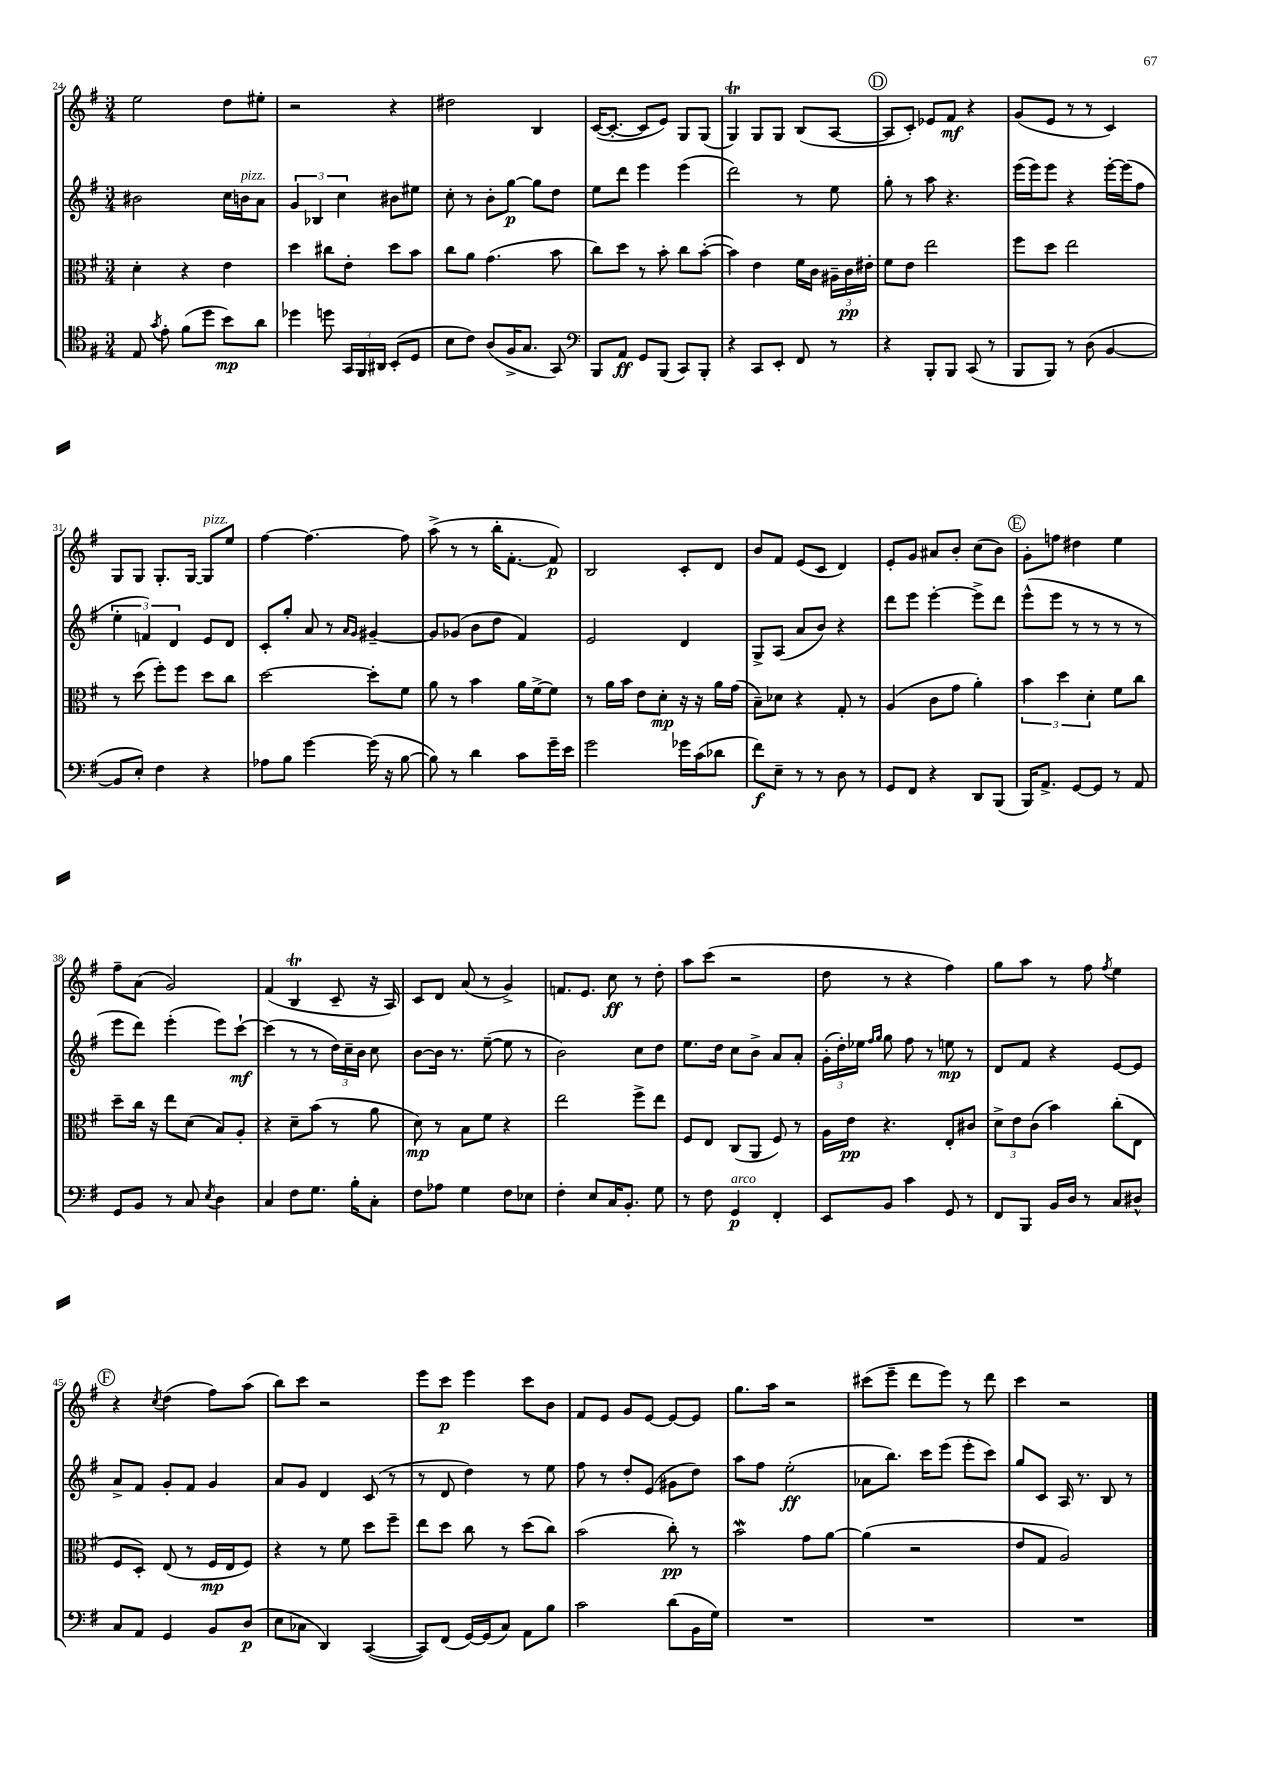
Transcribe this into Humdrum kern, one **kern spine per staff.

**kern	**dynam	**kern	**dynam	**kern	**dynam	**kern	**dynam
*part4	*part4	*part3	*part3	*part2	*part2	*part1	*part1
*staff4	*staff4	*staff3	*staff3	*staff2	*staff2	*staff1	*staff1
*clefC4	*	*clefC3	*	*clefG2	*	*clefG2	*
*k[f#]	*	*k[f#]	*	*k[f#]	*	*k[f#]	*
*M3/4	*	*M3/4	*	*M3/4	*	*M3/4	*
=24	=24	=24	=24	=24	=24	=24	=24
8E/	.	4d'\	.	2b#X\	.	2ee\	.
8qg/	.	.	.	.	.	.	.
8e'\	.	.	.	.	.	.	.
(8f#\L	.	4r	.	.	.	.	.
8dd\J	.	.	.	.	.	.	.
8b\L)	mp	4e\	.	16cc\LL	.	8dd\L	.
!	!	!	!	!LO:TX:a:i:t=pizz.	!	!	!
.	.	.	.	16bn\J	.	.	.
8a\J	.	.	.	8a\J	.	8ee#X'\J	.
=25	=25	=25	=25	=25	=25	=25	=25
4dd-X\	.	4dd\	.	6g/	.	2r	.
.	.	.	.	6B-X/	.	.	.
8ddn\	.	8cc#X\L	.	.	.	.	.
.	.	.	.	6cc\	.	.	.
24GG/LL	.	8e'\J	.	.	.	.	.
24FF#/	.	.	.	.	.	.	.
24AA#X/JJ	.	.	.	.	.	.	.
(8BB'/L	.	8dd\L	.	8b#X\L	.	4r	.
8D/J	.	8b\J	.	8ee#X\J	.	.	.
=26	=26	=26	=26	=26	=26	=26	=26
8B\L	.	8cc\L	.	8cc'\	.	2dd#X\	.
8c\J)	.	8a\J	.	8r	.	.	.
(8A/L	.	(4.g\	.	8b'\L	.	.	.
16F#^/K	.	.	.	[8gg\J	p	.	.
8.G/J	.	.	.	.	.	.	.
.	.	.	.	8gg\L]	.	4B/	.
8GG/)	.	8b\	.	8dd\J	.	.	.
=27	=27	=27	=27	=27	=27	=27	=27
*clefF4	*	*	*	*	*	*	*
8BBB/L	.	8cc\L)	.	8ee\L	.	([16c/KL	.
.	.	.	.	.	.	8.c'/J_	.
8AA/J	ff	8dd\J	.	8ddd\J	.	.	.
8GG/L	.	8r	.	4eee\	.	8c/L]	.
(8BBB/J	.	8b'\	.	.	.	8e/J)	.
8CC/L)	.	8cc\L	.	(4eee\	.	8G/L	.
8BBB'/J	.	([8b'\J	.	.	.	(8G/J	.
=28	=28	=28	=28	=28	=28	=28	=28
4r	.	4b\])	.	2ddd\)	.	4GT/)	.
8CC/L	.	4e\	.	.	.	8G/L	.
8EE'/J	.	.	.	.	.	8G/J	.
8FF#/	.	16f#\LL	.	8r	.	(8B/L	.
.	.	16c\JJ	.	.	.	.	.
8r	.	24A#X~\LL	.	8ee\	.	[8A/J	.
.	.	24c\	pp	.	.	.	.
.	.	24e#X'\JJ	.	.	.	.	.
!!LO:REH:place=s1:t=D
=29	=29	=29	=29	=29	=29	=29	=29
4r	.	8f#\L	.	8gg'\	.	8A/L]	.
.	.	8e\J	.	8r	.	8c'/J)	.
8BBB'/L	.	2ee\	.	8aa\	.	8e-X/L	.
8BBB/J	.	.	.	4.r	.	8f#/J	mf
(8CC/	.	.	.	.	.	4r	.
8r	.	.	.	.	.	.	.
=30	=30	=30	=30	=30	=30	=30	=30
8BBB/L	.	8ff#\L	.	(16eee\LL	.	(8g/L	.
.	.	.	.	16eee\J)	.	.	.
8BBB/J)	.	8dd\J	.	8eee\J	.	8e/J	.
8r	.	2ee\	.	4r	.	8r	.
(8D\	.	.	.	.	.	8r	.
[4BB/	.	.	.	[16eee'\LL	.	4c/)	.
.	.	.	.	(16eee\J]	.	.	.
.	.	.	.	8ff#\J	.	.	.
!!LO:LB:g=z
=31	=31	=31	=31	=31	=31	=31	=31
8BB/L]	.	8r	.	6ee'\	.	8G/L	.
8E'/J)	.	(8dd\	.	.	.	8G/J	.
.	.	.	.	6fn/)	.	.	.
4F#\	.	8ff#'\L)	.	.	.	8.G'/L	.
.	.	.	.	6d/	.	.	.
.	.	8ff#\J	.	.	.	.	.
.	.	.	.	.	.	[16G/Jk	.
!	!	!	!	!	!	!LO:TX:a:i:t=pizz.	!
4r	.	8dd\L	.	8e/L	.	8G/L]	.
.	.	8cc\J	.	8d/J	.	8ee/J	.
=32	=32	=32	=32	=32	=32	=32	=32
8A-X\L	.	[2dd\	.	8c'/L	.	[4ff#\	.
8B\J	.	.	.	8gg'/J	.	.	.
[4g\	.	.	.	8a/	.	4.ff#\_	.
.	.	.	.	8r	.	.	.
.	.	.	.	16qqa/LL	.	.	.
.	.	.	.	16qqg/JJ	.	.	.
(16g\]	.	8dd'\L]	.	[4g#X~/	.	.	.
16r	.	.	.	.	.	.	.
[8B\	.	8f#\J	.	.	.	8ff#\]	.
=33	=33	=33	=33	=33	=33	=33	=33
8B\])	.	8a\	.	8g#/L]	.	(8aa^\	.
8r	.	8r	.	(8g-X/J	.	8r	.
4d\	.	4b\	.	8b\L	.	8r	.
.	.	.	.	8dd\J	.	16bb'\KL	.
.	.	.	.	.	.	[8.f#'\J	.
8c\L	.	16a\LL	.	4f#/)	.	.	.
.	.	[16f#^\J	.	.	.	.	.
16g~\L	.	8f#\J]	.	.	.	8f#/])	p
16e\JJ	.	.	.	.	.	.	.
=34	=34	=34	=34	=34	=34	=34	=34
2g\	.	8r	.	2e/	.	2B/	.
.	.	16a\LL	.	.	.	.	.
.	.	16b\JJ	.	.	.	.	.
.	.	8e\L	.	.	.	.	.
.	.	8d'\J	mp	.	.	.	.
16g-X\LL	.	16r	.	4d/	.	8c'/L	.
(16c\J	.	16r	.	.	.	.	.
8d-X\J	.	16a\LL	.	.	.	8d/J	.
.	.	(16g\JJ	.	.	.	.	.
=35	=35	=35	=35	=35	=35	=35	=35
8f#\L)	f	8B~\L)	.	8G^/L	.	8b/L	.
8E~\J	.	8d-X\J	.	(8A/J	.	8f#/J	.
8r	.	4r	.	8a/L	.	(8e/L	.
8r	.	.	.	8b/J)	.	8c/J	.
8D\	.	8G'/	.	4r	.	4d/)	.
8r	.	8r	.	.	.	.	.
=36	=36	=36	=36	=36	=36	=36	=36
8GG/L	.	(4A/	.	8ddd\L	.	8e'/L	.
8FF#/J	.	.	.	8eee\J	.	8g/J	.
4r	.	8c\L	.	[4eee'\	.	8a#X/L	.
.	.	8g\J	.	.	.	8b'/J	.
8DD/L	.	4a'\)	.	8eee^\L]	.	(8cc\L	.
(8BBB/J	.	.	.	8ddd\J	.	8b\J)	.
!!LO:REH:place=s1:t=E
=37	=37	=37	=37	=37	=37	=37	=37
16BBB/KL)	.	6b\	.	(8eee^^\L	.	8g'\L	.
8.AA^/J	.	.	.	.	.	.	.
.	.	.	.	8eee\J	.	8ffn\J	.
.	.	6dd\	.	.	.	.	.
[8GG/L	.	.	.	8r	.	4dd#X\	.
.	.	6d'\	.	.	.	.	.
8GG/J]	.	.	.	8r	.	.	.
8r	.	8f#\L	.	8r	.	4ee\	.
8AA/	.	8cc\J	.	8r	.	.	.
!!LO:LB:g=z
=38	=38	=38	=38	=38	=38	=38	=38
8GG/L	.	8dd~\L	.	8eee\L	.	8ff#~\L	.
8BB/J	.	16cc\Jk	.	8ddd\J)	.	(8a\J	.
.	.	16r	.	.	.	.	.
8r	.	8ee\L	.	(4eee'\	.	2g/)	.
8C/	.	(8d\J	.	.	.	.	.
8qE/	.	.	.	.	.	.	.
4D\	.	8B/L)	.	8eee\L)	.	.	.
.	.	8A'/J	.	[8ccc`\J	mf	.	.
=39	=39	=39	=39	=39	=39	=39	=39
4C/	.	4r	.	(4ccc\]	.	(4f#/	.
8F#\L	.	8d~\L	.	8r	.	4Bt/	.
8.G\J	.	(8b\J	.	8r	.	.	.
.	.	8r	.	24dd\LL)	.	8c~/	.
.	.	.	.	24cc~\	.	.	.
16B'\KL	.	.	.	.	.	.	.
.	.	.	.	24b\JJ	.	.	.
8C'\J	.	8a\	.	8cc\	.	16r	.
.	.	.	.	.	.	16A/)	.
=40	=40	=40	=40	=40	=40	=40	=40
8F#\L	.	8d\)	mp	[8b\L	.	8c/L	.
8A-X\J	.	8r	.	16b\Jk]	.	8d/J	.
.	.	.	.	8.r	.	.	.
4G\	.	8B\L	.	.	.	(8a/	.
.	.	8f#\J	.	([8ee~\	.	8r	.
8F#\L	.	4r	.	8ee\]	.	4g^/)	.
8E-X\J	.	.	.	8r	.	.	.
=41	=41	=41	=41	=41	=41	=41	=41
4F#'\	.	2ee\	.	2b\)	.	8.fn/L	.
.	.	.	.	.	.	8.e/J	.
8E/L	.	.	.	.	.	.	.
16C/K	.	.	.	.	.	8cc\	ff
8.BB'/J	.	.	.	.	.	.	.
.	.	8ff#^\L	.	8cc\L	.	8r	.
8G\	.	8ee\J	.	8dd\J	.	8dd'\	.
=42	=42	=42	=42	=42	=42	=42	=42
8r	.	8F#/L	.	8.ee\L	.	8aa\L	.
8F#\	.	8E/J	.	.	.	(8ccc\J	.
.	.	.	.	16dd\Jk	.	.	.
!LO:TX:a:i:t=arco	!	!	!	!	!	!	!
4GG/	p	(8C/L	.	8cc\L	.	2r	.
.	.	8AA/J	.	8b^\J	.	.	.
4FF#'/	.	8F#/)	.	8a/L	.	.	.
.	.	8r	.	8a'/J	.	.	.
=43	=43	=43	=43	=43	=43	=43	=43
8EE/L	.	16A\LL	.	(24g'\LL	.	8dd\	.
.	.	.	.	24dd'\)	.	.	.
.	.	16e\JJ	pp	.	.	.	.
.	.	.	.	24ee-X\JJ	.	.	.
.	.	.	.	16qqff#/LL	.	.	.
.	.	.	.	16qqgg/JJ	.	.	.
8BB/J	.	4.r	.	8gg\	.	8r	.
4c\	.	.	.	8ff#\	.	4r	.
.	.	.	.	8r	.	.	.
8GG/	.	8E'/L	.	8een\	mp	4ff#\)	.
8r	.	8c#X/J	.	8r	.	.	.
=44	=44	=44	=44	=44	=44	=44	=44
8FF#/L	.	12d^\L	.	8d/L	.	8gg\L	.
.	.	12e\	.	.	.	.	.
8BBB/J	.	.	.	8f#/J	.	8aa\J	.
.	.	(12c\J	.	.	.	.	.
16BB/LL	.	4b\)	.	4r	.	8r	.
16D/JJ	.	.	.	.	.	.	.
8r	.	.	.	.	.	8ff#\	.
.	.	.	.	.	.	8qff#/	.
8C/L	.	(8cc'\L	.	[8e/L	.	4ee\	.
8D#X^^/J	.	8E\J	.	8e/J]	.	.	.
!!LO:LB:g=z
!!LO:REH:place=s1:t=F
=45	=45	=45	=45	=45	=45	=45	=45
8C/L	.	8F#/L	.	8a^/L	.	4r	.
8AA/J	.	8D'/J)	.	8f#/J	.	.	.
.	.	.	.	.	.	8qcc/	.
4GG/	.	(8E/	.	8g'/L	.	(4dd\	.
.	.	8r	.	8f#/J	.	.	.
8BB/L	.	16F#/LL	mp	4g/	.	8ff#\L)	.
.	.	16E/J	.	.	.	.	.
(8D/J	p	8F#/J)	.	.	.	(8aa\J	.
=46	=46	=46	=46	=46	=46	=46	=46
8E\L	.	4r	.	8a/L	.	8bb\L)	.
8C-X\J	.	.	.	8g/J	.	8ccc\J	.
4DD/)	.	8r	.	4d/	.	2r	.
.	.	8f#\	.	.	.	.	.
([4CC/	.	8dd\L	.	(8c/	.	.	.
.	.	8ff#~\J	.	8r	.	.	.
=47	=47	=47	=47	=47	=47	=47	=47
8CC/L])	.	8ee\L	.	8r	.	8eee\L	.
(8FF#/J	.	8dd\J	.	8d/	.	8ccc\J	p
[16GG/LL)	.	8cc\	.	4dd\)	.	4eee\	.
(16GG/J]	.	.	.	.	.	.	.
8C/J)	.	8r	.	.	.	.	.
8AA\L	.	(8dd\L	.	8r	.	8ccc\L	.
8B\J	.	8cc\J)	.	8ee\	.	8b\J	.
=48	=48	=48	=48	=48	=48	=48	=48
2c\	.	(2b\	.	8ff#\	.	8f#/L	.
.	.	.	.	8r	.	8e/J	.
.	.	.	.	8dd'/L	.	8g/L	.
.	.	.	.	(8e/J	.	[8e/J	.
(8d\L	.	8cc'\)	pp	8g#X\L	.	8e/L_	.
16BB\L	.	8r	.	8dd\J)	.	8e/J]	.
16G\JJ)	.	.	.	.	.	.	.
=49	=49	=49	=49	=49	=49	=49	=49
2.r	.	2bW\	.	8aa\L	.	8.gg\L	.
.	.	.	.	8ff#\J	.	.	.
.	.	.	.	.	.	16aa\Jk	.
.	.	.	.	(2ee'\	ff	2r	.
.	.	8g\L	.	.	.	.	.
.	.	[8a\J	.	.	.	.	.
=50	=50	=50	=50	=50	=50	=50	=50
2.r	.	(4a\]	.	8a-X\L	.	(8ccc#X\L	.
.	.	.	.	8.bb\J)	.	8eee~\J	.
.	.	2r	.	.	.	8ddd\L	.
.	.	.	.	16ccc\KL	.	.	.
.	.	.	.	(8eee\J	.	8eee\J)	.
.	.	.	.	8eee'\L	.	8r	.
.	.	.	.	8ccc\J)	.	8ddd\	.
=51	=51	=51	=51	=51	=51	=51	=51
2.r	.	8e/L	.	8gg/L	.	4ccc\	.
.	.	8G/J	.	8c/J	.	.	.
.	.	2A/)	.	16A/	.	2r	.
.	.	.	.	8.r	.	.	.
.	.	.	.	8B/	.	.	.
.	.	.	.	8r	.	.	.
==	==	==	==	==	==	==	==
*-	*-	*-	*-	*-	*-	*-	*-
